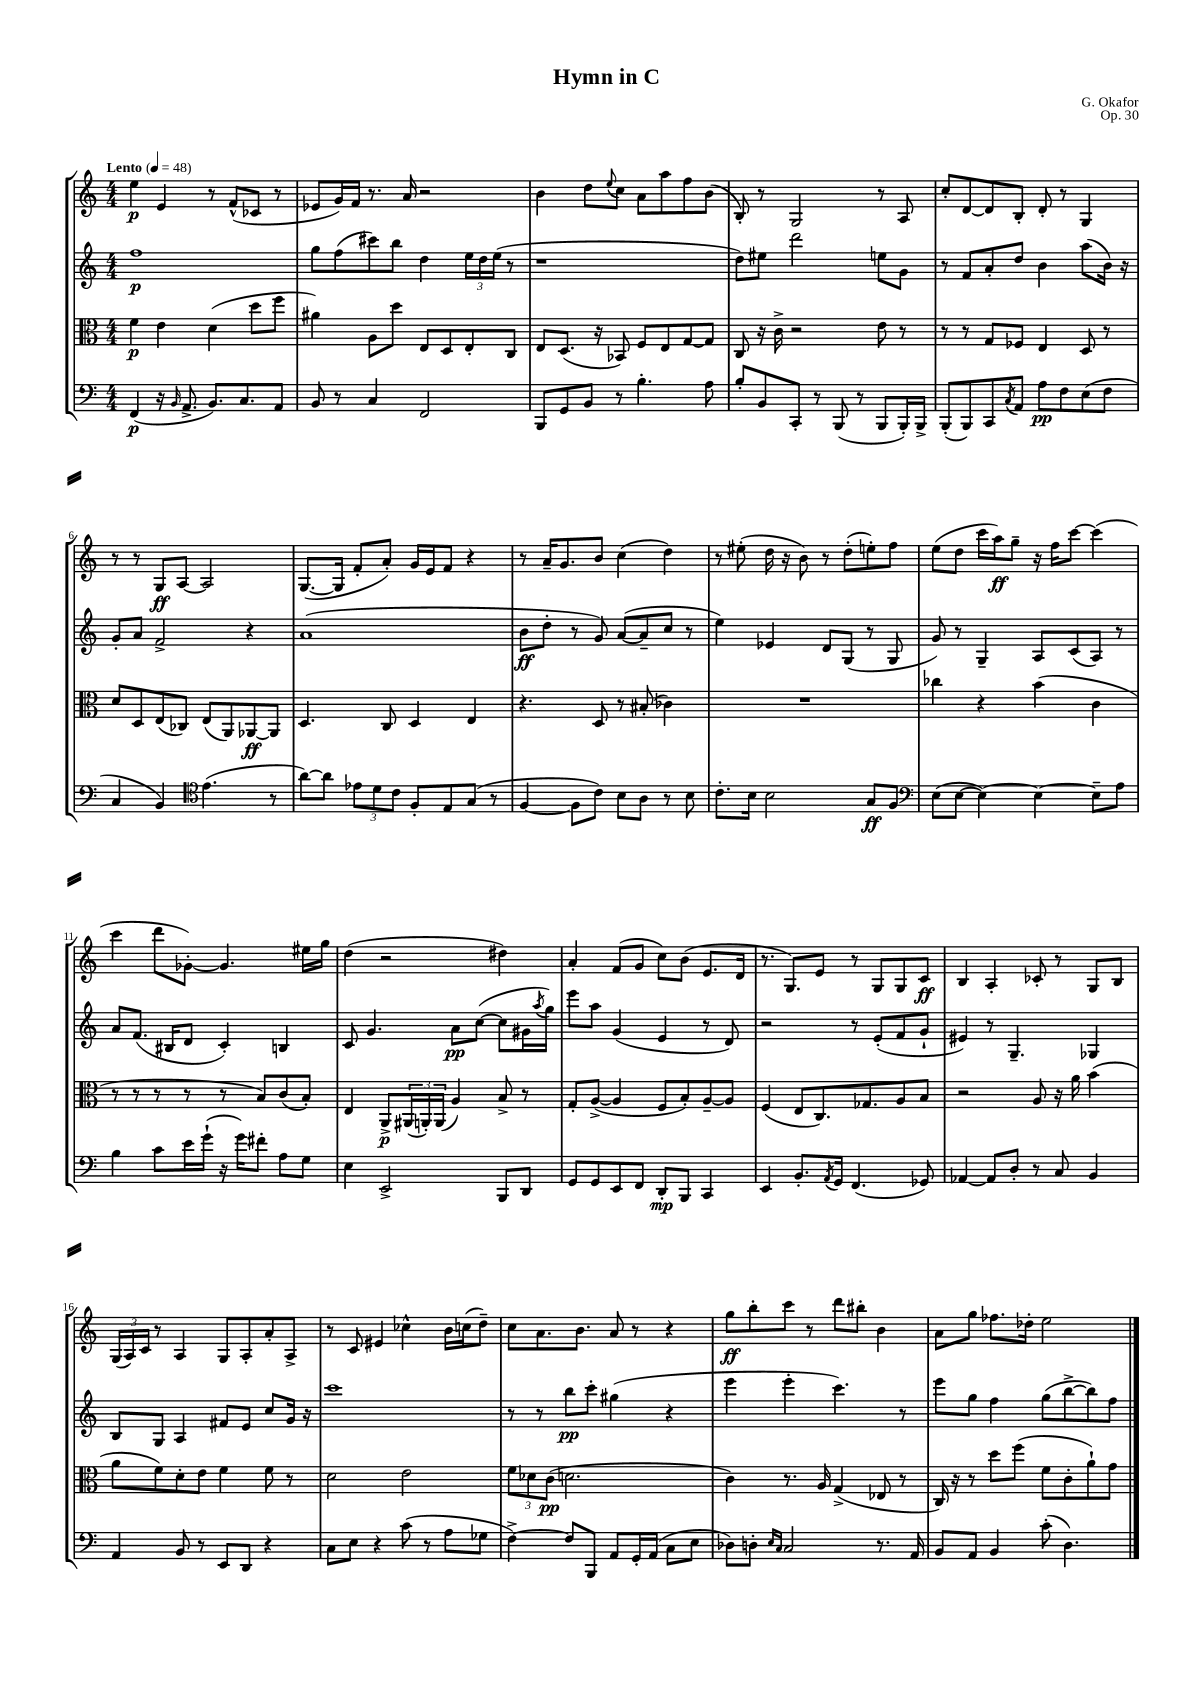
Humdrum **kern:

**kern	**kern	**kern	**kern
*staff4	*staff3	*staff2	*staff1
*clefF4	*clefC3	*clefG2	*clefG2
*k[]	*k[]	*k[]	*k[]
*M4/4	*M4/4	*M4/4	*M4/4
*MM48	*MM48	*MM48	*MM48
(4FF	4f	1ff	4ee
16r	4e	.	4e
16qqBB	.	.	.
8.AA^	.	.	.
8.BB)	(4d	.	8r
.	.	.	(8f^^
8.C	.	.	.
.	8dd	.	8c-
8AA	8ff	.	8r
=	=	=	=
8BB	4a#)	8gg	8e-
8r	.	(8ff	16g)
.	.	.	16f
4C	8A	8ccc#)	8.r
.	8dd	8bb	.
.	.	.	16a
2FF	8E	4dd	2r
.	8D	.	.
.	8E'	24ee	.
.	.	24dd	.
.	.	(24ee	.
.	8C	8r	.
=	=	=	=
8BBB	8E	1r	4b
8GG	(8.D	.	.
8BB	.	.	8dd
.	16r	.	.
.	.	.	8qqee
8r	8BB-)	.	8cc
4.B'	8F	.	8a
.	8E	.	8aa
.	[8G	.	8ff
8A	8G]	.	(8b
=	=	=	=
8B'	8C	8dd)	8B')
8BB	16r	8ee#	8r
.	16c^	.	.
8CC'	2r	2ddd	2G
8r	.	.	.
(8BBB	.	.	.
8r	.	.	.
8BBB	8e	8ee	8r
16BBB')	8r	8g	8A
16BBB^	.	.	.
=	=	=	=
(8BBB'	8r	8r	8cc'
8BBB)	8r	8f	[8d
8CC	8G	8a'	8d]
8qC	.	.	.
8AA	8F-	8dd	8B'
8A	4E	4b	8d'
8F	.	.	8r
(8E	8D	(8aa	4G
8F	8r	16b)	.
.	.	16r	.
=	=	=	=
4C	8d	8g'	8r
.	8D	8a	8r
4BB)	(8E	2f^	8G
.	8C-)	.	[8A
*clefC4	*	*	*
(4.e	(8E	.	2A]
.	8AA)	.	.
.	[8AA-	4r	.
8r	8AA-]	.	.
=	=	=	=
[8a)	4.D	(1a	([8.G
8a]	.	.	.
.	.	.	16G]
12e-	.	.	8f'
12d	.	.	.
.	8C	.	8a')
12c	.	.	.
8F'	4D	.	16g
.	.	.	16e
8E	.	.	8f
(8G	4E	.	4r
8r	.	.	.
=	=	=	=
[4F	4.r	8b	8r
.	.	8dd'	16a~
.	.	.	8.g
8F]	.	8r	.
8c)	8D	8g)	8b
8B	8r	([8a	(4cc
8A	(8B#'	8a~]	.
8r	4c-)	8cc	4dd)
8B	.	8r	.
=	=	=	=
8.c'	1r	4ee)	8r
.	.	.	(8ee#'
16B	.	.	.
2B	.	4e-	16dd
.	.	.	16r
.	.	.	8b)
.	.	8d	8r
.	.	(8G	(8dd'
8G	.	8r	8ee')
8F	.	8G	8ff
=	=	=	=
*clefF4	*	*	*
(8E	4cc-	8g)	(8ee
[8E	.	8r	8dd
4E_)	4r	4G~	16ccc
.	.	.	16aa)
.	.	.	8gg~
4E_	(4b	8A	16r
.	.	.	16ff
.	.	(8c	[8ccc
8E~]	4c	8A)	(4ccc]
8A	.	8r	.
=	=	=	=
4B	8r	8a	4ccc
.	8r	(8.f	.
8c	8r	.	8ddd
.	.	16B#	.
16e	8r	8d	[8g-')
(16g`	.	.	.
16r	8r	4c')	4.g-]
16g)	.	.	.
8f#'	8B)	.	.
8A	(8c	4B	.
8G	8B')	.	16ee#
.	.	.	16gg
=	=	=	=
4E	4E	8c	(4dd
.	.	4.g	.
2EE^	8AA^	.	2r
.	(24AA#	.	.
.	24AA')	.	.
.	(24AA	.	.
.	4A)	8a	.
.	.	([8cc	.
8BBB	8B^	8cc]	4dd#)
8DD	8r	16g#	.
.	.	8qaa	.
.	.	16gg)	.
=	=	=	=
8GG	8G'	8eee	4a'
8GG	([8A^	8aa	.
8EE	4A]	(4g	(8f
8FF	.	.	8g
8DD'	8F	4e	8cc)
8BBB	8B')	.	(8b
4CC	[8A~	8r	8.e
.	8A]	8d)	.
.	.	.	16d
=	=	=	=
4EE	(4F	2r	8.r
.	.	.	8.G)
8.BB'	8E	.	.
.	8.C)	.	8e
8qAA	.	.	.
16GG	.	.	.
(4.FF	.	8r	8r
.	8.G-	.	.
.	.	(8e'	8G
.	8A	8f	8G
8GG-)	8B	8g`	8c
=	=	=	=
[4AA-	2r	4e#)	4B
8AA-]	.	8r	4A'
8D'	.	4.G~	.
8r	8A	.	8c-'
8C	16r	.	8r
.	16a	.	.
4BB	(4b	4G-	8G
.	.	.	8B
=	=	=	=
4AA	8a	8B	(24G
.	.	.	24A)
.	.	.	24c
.	8f)	8G	8r
8BB	8d'	4A	4A
8r	8e	.	.
8EE	4f	8f#	8G
8DD	.	8e	8A'
4r	8f	8cc	8a'
.	8r	16g	8A^
.	.	16r	.
=	=	=	=
8C	2d	1ccc	8r
8E	.	.	8c
4r	.	.	4e#
(8c	2e	.	4cc-^^
8r	.	.	.
8A	.	.	16b
.	.	.	(16cc
8G-	.	.	8dd~)
=	=	=	=
[4F^)	12f	8r	8cc
.	12d-	.	.
.	.	8r	8.a
.	(12c	.	.
8F]	2.d	8bb	.
.	.	.	8.b
8BBB	.	8ccc'	.
8AA	.	(4gg#	8a
16GG'	.	.	8r
(16AA	.	.	.
8C	.	4r	4r
8E	.	.	.
=	=	=	=
8D-)	4c)	4eee	8gg
8D'	.	.	8bb'
16qqE	.	.	.
16qqC	.	.	.
2C	8.r	4eee'	8ccc
.	.	.	8r
.	16A	.	.
.	(4G^	4.ccc)	8ddd
.	.	.	8bb#'
8.r	8E-	.	4b
.	8r	8r	.
16AA	.	.	.
=	=	=	=
8BB	16C)	8eee	8a
.	16r	.	.
8AA	8r	8gg	8gg
4BB	8dd	4ff	8.ff-
.	(8ff	.	.
.	.	.	16dd-'
(8c'	8f	(8gg	2ee
4.D)	8c'	[8bb^	.
.	8a`)	8bb])	.
.	8g	8ff	.
==	==	==	==
*-	*-	*-	*-
